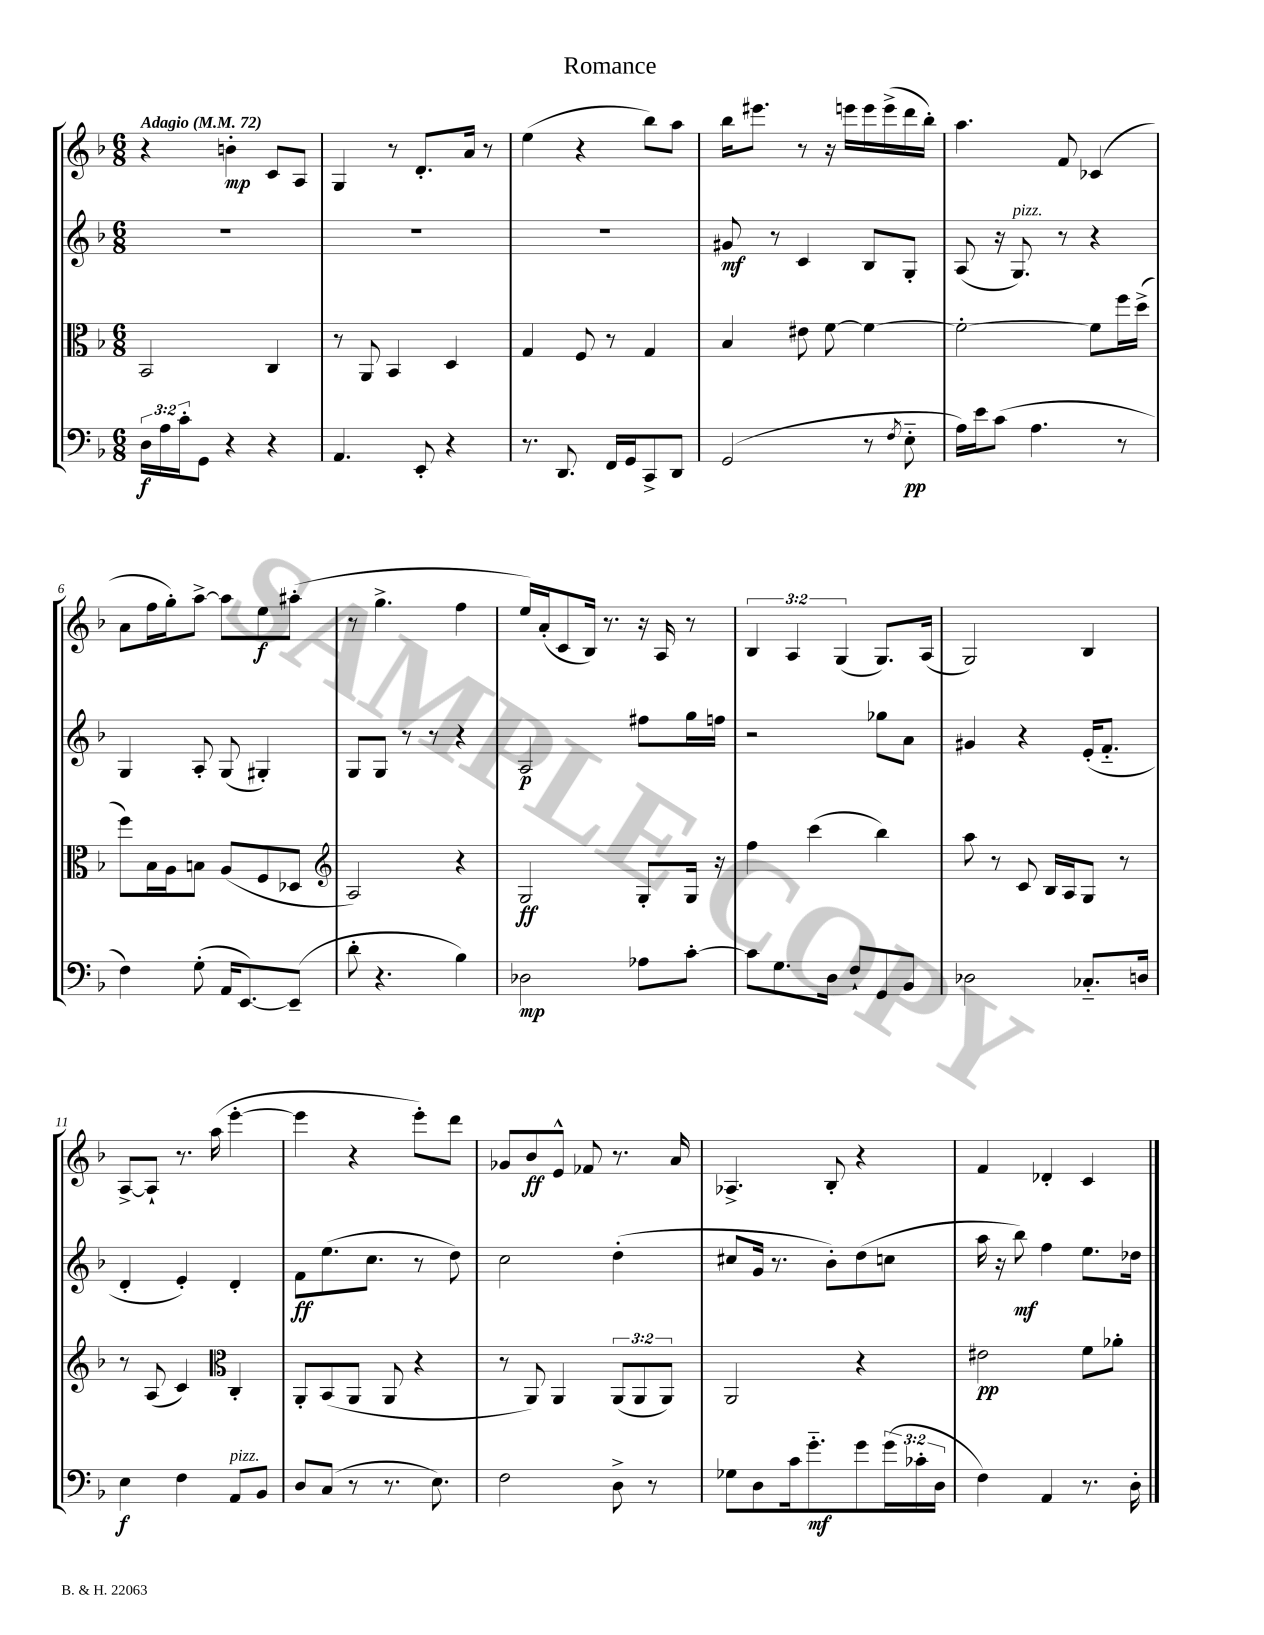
\header { title = "Romance" }
<<
\new StaffGroup <<
\new Staff = "s0" {
    \clef treble \key f \major \numericTimeSignature \time 6/8 \override Staff.TupletNumber.text = #tuplet-number::calc-fraction-text \tempo "Adagio" 4 = 72
    r4 b'4-.\mp c'8 a8 |
    g4 r8 d'8.-. a'16 r8 |
    e''4( r4 bes''8) a''8 |
    bes''16 eis'''8. r8 r16 e'''16 e'''16 e'''16->( d'''16 bes''16-.) |
    a''4. f'8 ces'4( |
    a'8 f''16 g''16-.) a''8~-> a''8 e''8\f ais''8-.( |
    r8 g''4.-> f''4 |
    e''16) a'16-.( c'8 bes16) r8. r16 a16 r8 |
    \tuplet 3/2 { bes4 a4 g4( } g8.) a16( |
    g2) bes4 |
    a8~-> a8-! r8. a''16( e'''4~-. |
    e'''4 r4 e'''8-.) d'''8 |
    ges'8 bes'8\ff e'8-^ fes'8 r8. a'16 |
    aes4.-> bes8-. r4 |
    f'4 des'4-. c'4 \bar "|." |
}
\new Staff = "s1" {
    \clef treble \key f \major \numericTimeSignature \time 6/8
    R2. |
    R2. |
    R2. |
    gis'8\mf r8 c'4 bes8 g8-. |
    a8( r16 g8.^\markup { \italic "pizz." }) r8 r4 |
    g4 a8-. g8( gis4-.) |
    g8 g8 r8 r8 r4 |
    a2\p fis''8 g''16 f''16 |
    r2 ges''8 a'8 |
    gis'4 r4 e'16-.( f'8.-_ |
    d'4-. e'4-.) d'4-. |
    f'8\ff e''8.( c''8. r8 d''8) |
    c''2 d''4-.( |
    cis''8 g'16 r8. bes'8-.) d''8( c''8 |
    a''16 r16 bes''8\mf) f''4 e''8. des''16 \bar "|." |
}
\new Staff = "s2" {
    \clef alto \key f \major \numericTimeSignature \time 6/8 \override Staff.TupletNumber.text = #tuplet-number::calc-fraction-text
    bes,2 c4 |
    r8 a,8 bes,4 d4 |
    g4 f8 r8 g4 |
    bes4 eis'8 f'8~ f'4~ |
    f'2~-. f'8 f''16 d''16->( |
    f''8) bes16 a16 b8 a8( f8 des8 |
    \clef treble a2) r4 |
    g2\ff g8-. g16 r16 |
    f''4 c'''4( bes''4) |
    a''8 r8 c'8 bes16 a16 g8 r8 |
    r8 a8( c'4) \clef alto c4-. |
    a,8-. bes,8( a,8 a,8 r4 |
    r8 a,8) a,4 \tuplet 3/2 { a,8( a,8 a,8) } |
    a,2 r4 |
    eis'2\pp f'8 aes'8-. \bar "|." |
}
\new Staff = "s3" {
    \clef bass \key f \major \numericTimeSignature \time 6/8 \override Staff.TupletNumber.text = #tuplet-number::calc-fraction-text
    \tuplet 3/2 { d16\f a16 c'16-. } g,8 r4 r4 |
    a,4. e,8-. r4 |
    r8. d,8. f,16 g,16 c,8-> d,8 |
    g,2( r8 \acciaccatura { f8 } e8-_\pp |
    a16) e'16 c'8( a4. r8 |
    f4) g8-.( a,16 e,8.~) e,8--( |
    d'8-. r4. bes4) |
    des2\mp aes8 c'8~-. |
    c'8 g8. d16 f8-! g,8 bes,8 |
    des2 ces8.-_ d16 |
    e4\f f4 a,8^\markup { \italic "pizz." } bes,8 |
    d8 c8( r8 r8. e8.) |
    f2 d8-> r8 |
    ges8 d8 c'16 g'8.-_\mf g'8 \tuplet 3/2 { g'16( ces'16-. d16 } |
    f4) a,4 r8. d16-. \bar "|." |
}
>>
>>
